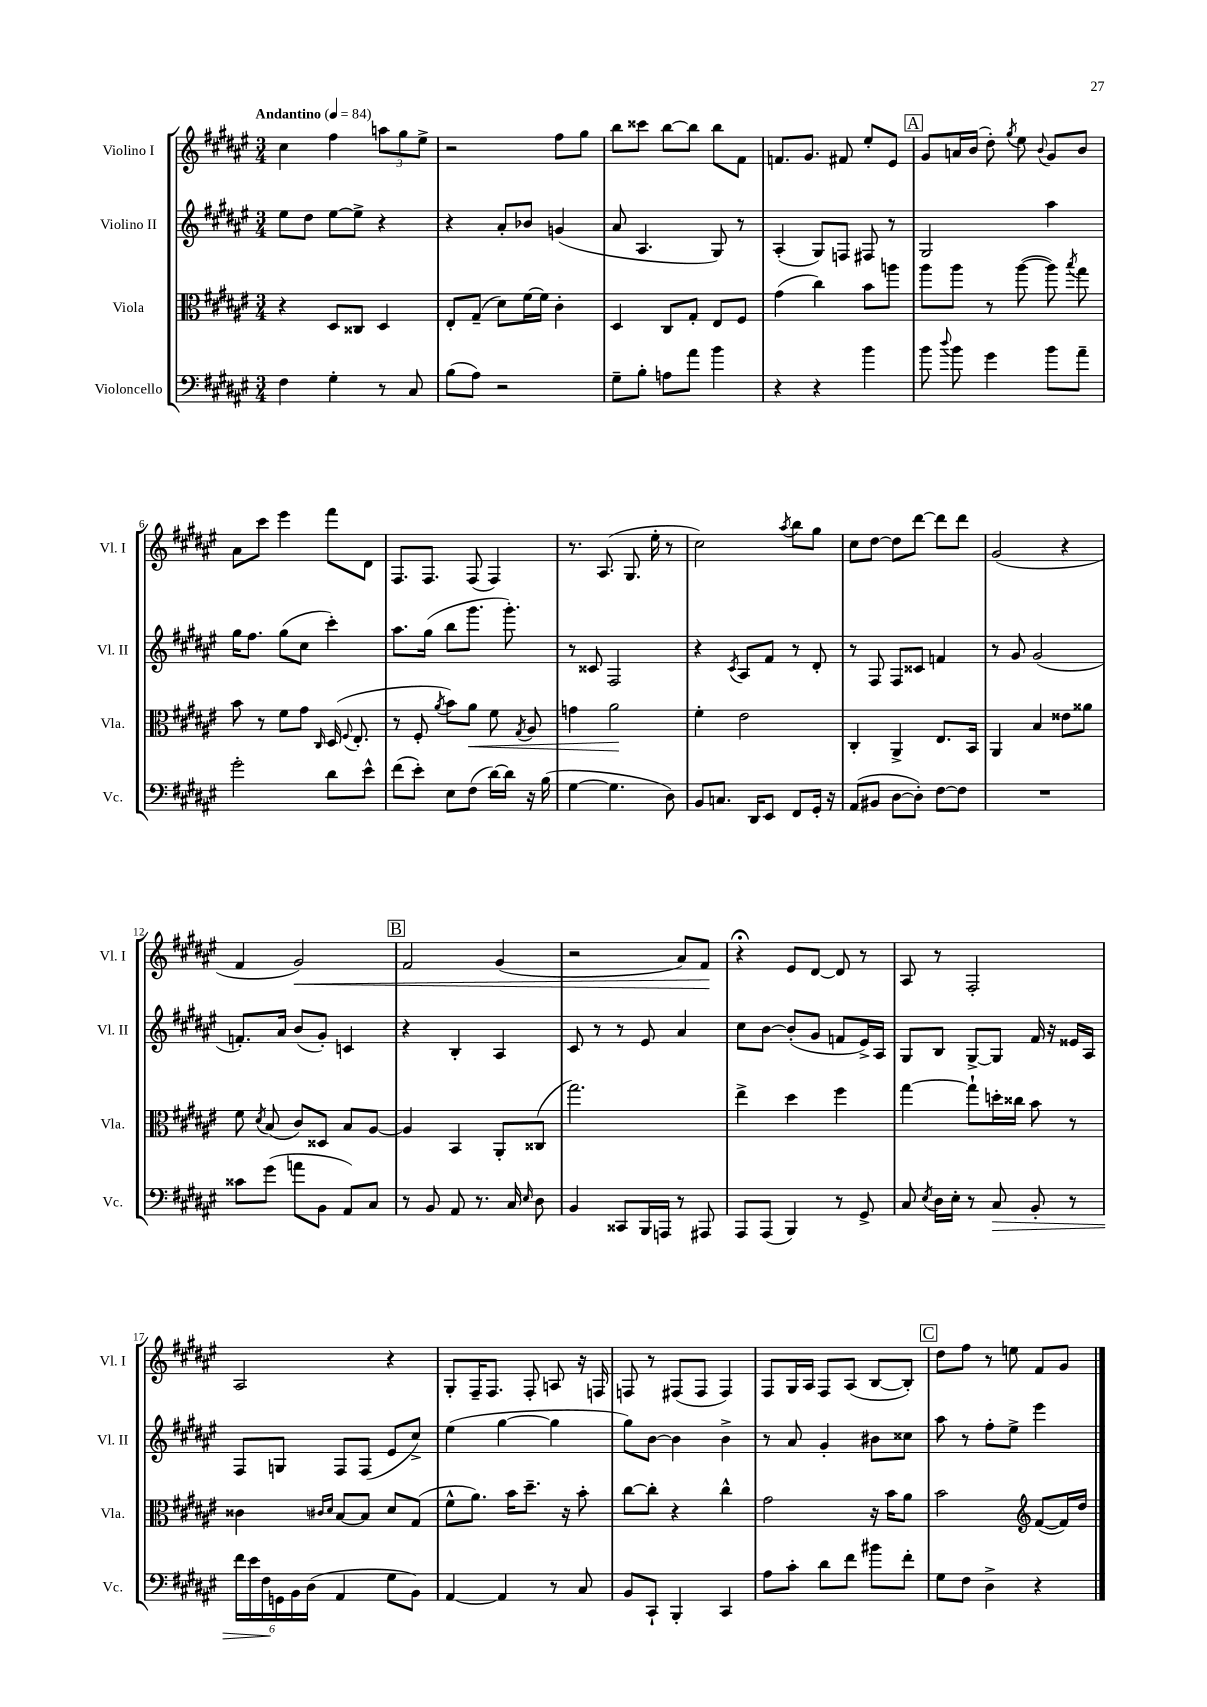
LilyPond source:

<<
\new StaffGroup <<
\new Staff = "s0" \with { instrumentName = "Violino I" shortInstrumentName = "Vl. I" } {
    \clef treble \key fis \major \numericTimeSignature \time 3/4 \tempo "Andantino" 4 = 84
    \autoBeamOff cis''4 fis''4 \tuplet 3/2 { a''8[ gis''8 eis''8]-> } |
    r2 fis''8[ gis''8] |
    b''8[ cisis'''8] b''8[~ b''8] b''8[ fis'8] |
    f'8.[ gis'8.] fis'8 eis''8[-. eis'8] |
    \mark \markup { \box "A" } gis'8[ a'16 b'16]( dis''8-.) \acciaccatura { gis''8 } eis''8 \appoggiatura { b'8 } gis'8[ b'8] |
    ais'8[ cis'''8] eis'''4 fis'''8[ dis'8] |
    fis8.[ fis8.] fis8( fis4) |
    r8. ais8.( gis8. eis''16-. r8 |
    cis''2) \acciaccatura { ais''8 } b''8[ gis''8] |
    cis''8[ dis''8]~ dis''8[ dis'''8]~ dis'''8[ dis'''8] |
    gis'2( r4 |
    fis'4 gis'2\<) |
    \mark \markup { \box "B" } fis'2 gis'4( |
    r2 ais'8[) fis'8]\! |
    r4\fermata eis'8[ dis'8]~ dis'8 r8 |
    ais8 r8 fis2-. |
    ais2 r4 |
    gis8[-. fis16-- fis8.] fis8-. a8 r16 f16 |
    f8 r8 fis8[( fis8] fis4) |
    fis8[ gis16 ais16] fis8[ ais8]( b8[~ b8]-.) |
    \mark \markup { \box "C" } dis''8[ fis''8] r8 e''8 fis'8[ gis'8] \bar "|." |
}
\new Staff = "s1" \with { instrumentName = "Violino II" shortInstrumentName = "Vl. II" } {
    \clef treble \key fis \major \numericTimeSignature \time 3/4
    \autoBeamOff eis''8[ dis''8] eis''8[~ eis''8]-> r4 |
    r4 ais'8[-. bes'8] g'4( |
    ais'8 ais4. gis8) r8 |
    ais4-.( gis8[) f8] fis8 r8 |
    \mark \markup { \box "A" } gis2 ais''4 |
    gis''16[ fis''8.] gis''8[( cis''8] cis'''4-.) |
    ais''8.[ gis''16]( b''8[ gis'''8.] gis'''8.-.) |
    r8 cisis'8 fis2 |
    r4 \acciaccatura { cis'8 } ais8[ fis'8] r8 dis'8-. |
    r8 fis8 fis8[ cisis'8] f'4 |
    r8 gis'8 gis'2( |
    f'8.[-.) ais'16] b'8[( gis'8]-.) c'4 |
    \mark \markup { \box "B" } r4 b4-. ais4 |
    cis'8 r8 r8 eis'8 ais'4 |
    cis''8[ b'8]~ b'8[-.( gis'8] f'8[ eis'16->) ais16] |
    gis8[ b8] gis8[~-> gis8] fis'16 r16 eisis'16[ ais16] |
    fis8[ g8] fis8[ fis8]( eis'8[ cis''8]->) |
    eis''4( gis''4~ gis''4 |
    gis''8[) b'8]~ b'4 b'4-> |
    r8 ais'8 gis'4-. bis'8[ cisis''8] |
    \mark \markup { \box "C" } ais''8 r8 fis''8[-. eis''8]-> eis'''4 \bar "|." |
}
\new Staff = "s2" \with { instrumentName = "Viola" shortInstrumentName = "Vla." } {
    \clef alto \key fis \major \numericTimeSignature \time 3/4
    \autoBeamOff r4 dis8[ cisis8] dis4 |
    eis8[-. gis8]--( dis'8[) fis'16~ fis'16] cis'4-. |
    dis4 cis8[ gis8]-. eis8[ fis8] |
    gis'4( cis''4) b'8[ a''8] |
    \mark \markup { \box "A" } ais''8[ ais''8] r8 ais''8~( ais''8) \acciaccatura { b''8 } gis''8 |
    b'8 r8 fis'8[ gis'8] \grace { cis16 } dis16( \appoggiatura { fis8 } eis8.-. |
    r8 fis8-. \acciaccatura { ais'8 } b'8[) ais'8]\< fis'8 \acciaccatura { gis8 } ais8 |
    g'4 ais'2\! |
    fis'4-. eis'2 |
    cis4-. ais,4-> eis8.[ b,16] |
    ais,4 b4 eisis'8[ aisis'8] |
    fis'8 \acciaccatura { dis'8 } b8( cis'8[) disis8] b8[ ais8]~ |
    \mark \markup { \box "B" } ais4 b,4 ais,8[-. cisis8]( |
    gis''2.) |
    eis''4-> dis''4 fis''4 |
    gis''4~ gis''8[-! d''16-. cisis''16] b'8 r8 |
    cisis'4 \grace { cis'16[ dis'16] } b8[~ b8] dis'8[ gis8]( |
    fis'8[-^ ais'8.]) b'16[ dis''8.]-- r16 b'8-. |
    cis''8[~ cis''8]-. r4 cis''4-^ |
    gis'2 r16 b'16[ ais'8] |
    \mark \markup { \box "C" } b'2 \clef treble fis'8[~( fis'16) dis''16] \bar "|." |
}
\new Staff = "s3" \with { instrumentName = "Violoncello" shortInstrumentName = "Vc." } {
    \clef bass \key fis \major \numericTimeSignature \time 3/4
    \autoBeamOff fis4 gis4-. r8 cis8 |
    b8[( ais8]) r2 |
    gis8[-- b8]-. a8[ ais'8] b'4 |
    r4 r4 b'4 |
    \mark \markup { \box "A" } b'8 \appoggiatura { dis''8 } b'8 gis'4 b'8[ ais'8]-- |
    gis'2-. dis'8[ eis'8]-^ |
    fis'8[( eis'8]-.) eis8[ fis8]( dis'16[~) dis'16] r16 b16( |
    gis4~ gis4. dis8) |
    b,8[ c8.] dis,16[ eis,8] fis,8[ gis,16]-. r16 |
    ais,8[( bis,8] dis8[~ dis8]-.) fis8[~ fis8] |
    R2. |
    cisis'8[ gis'8]( a'8[ b,8] ais,8[) cis8] |
    \mark \markup { \box "B" } r8 b,8 ais,8 r8. cis16 \grace { eis16 } dis8 |
    b,4 cisis,8[ b,,16 a,,16] r8 ais,,8 |
    ais,,8[ ais,,8]( b,,4) r8 gis,8-> |
    cis8 \acciaccatura { eis8 } dis16[ eis16]-. r8 cis8\> b,8-. r8 |
    \tuplet 6/4 { fis'16[ eis'16 fis16\! g,16 b,16 dis16]( } ais,4 gis8[ b,8]) |
    ais,4~ ais,4 r8 cis8 |
    b,8[ cis,8]-! b,,4-. cis,4 |
    ais8[ cis'8]-. dis'8[ fis'8] bis'8[ fis'8]-. |
    \mark \markup { \box "C" } gis8[ fis8] dis4-> r4 \bar "|." |
}
>>
>>
